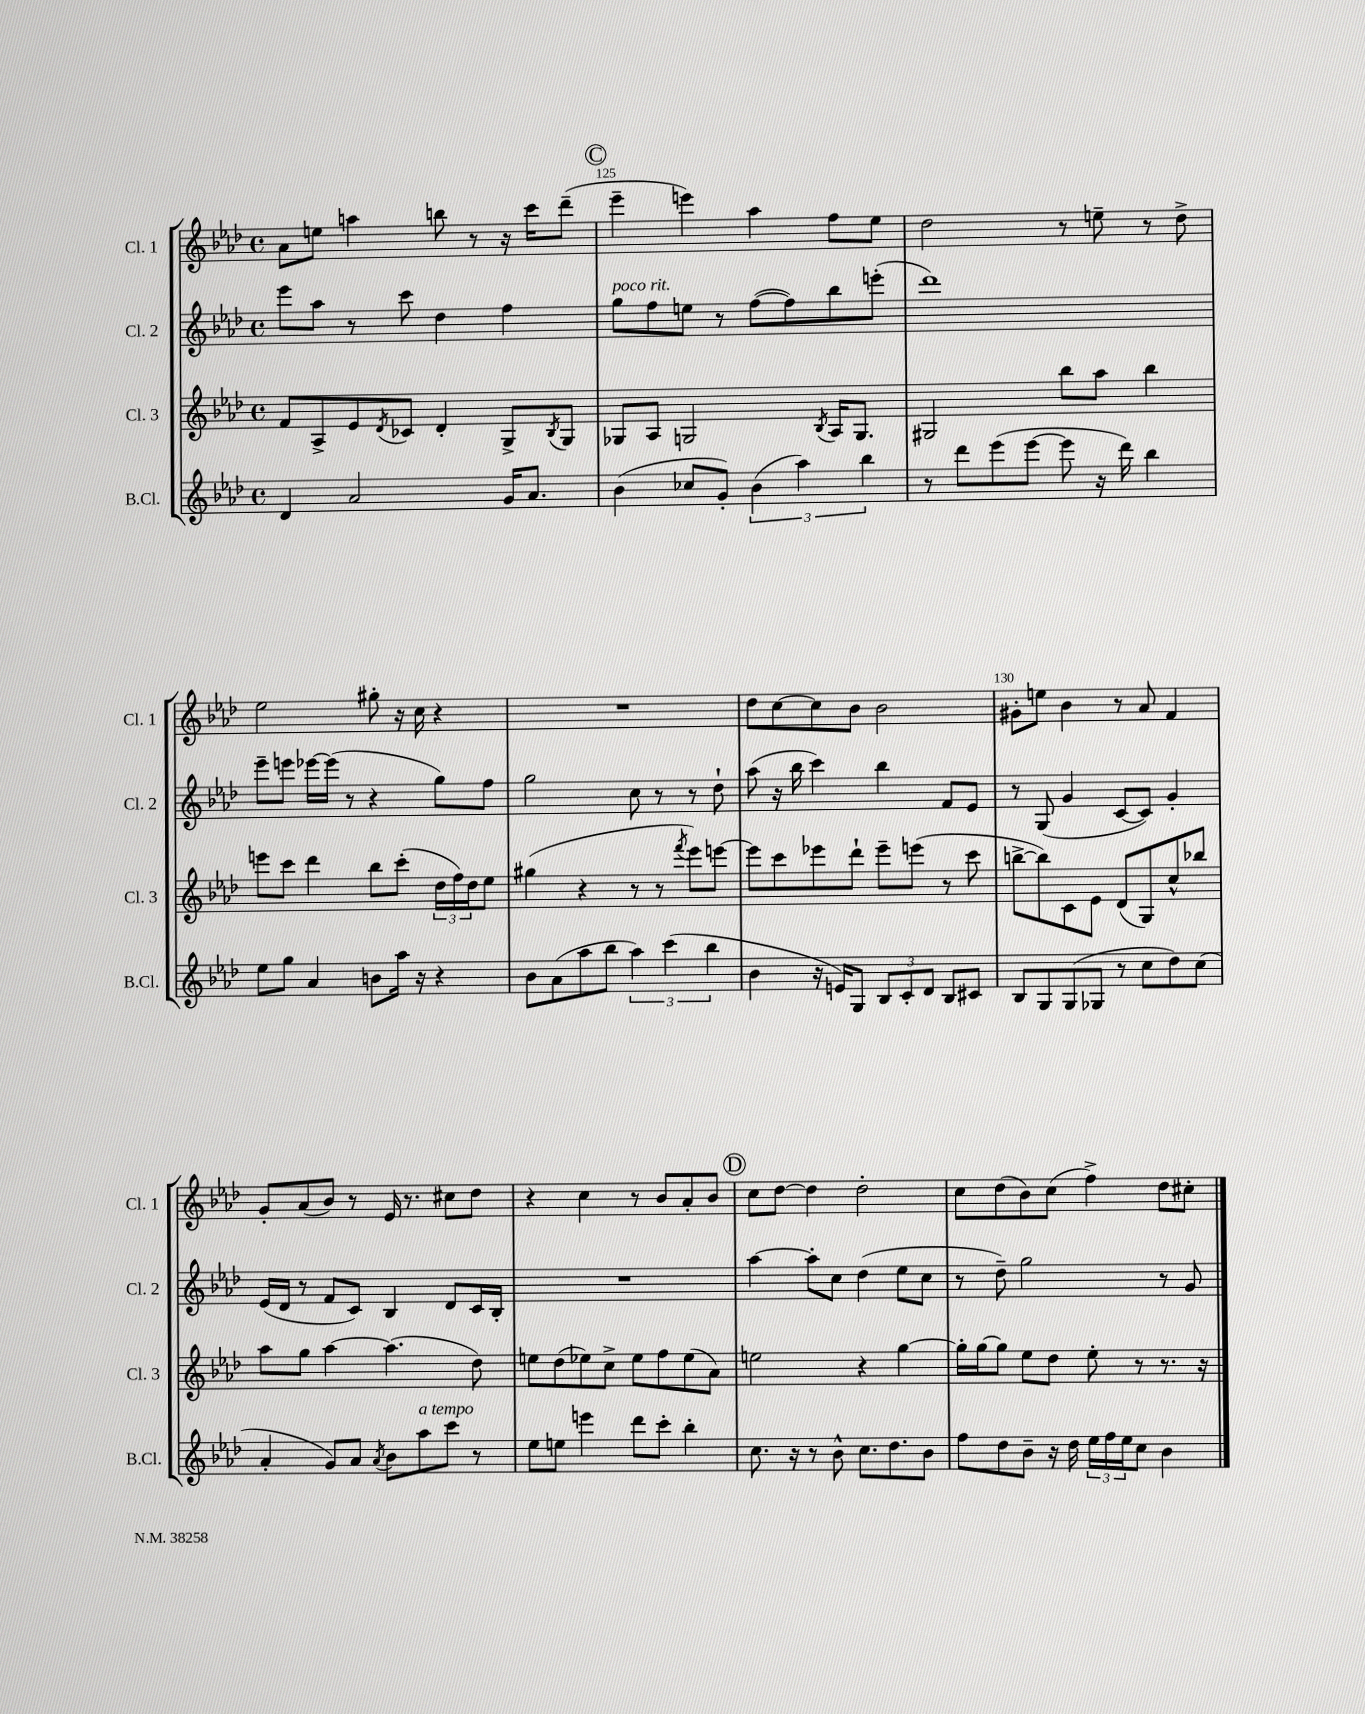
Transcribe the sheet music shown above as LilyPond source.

<<
\new StaffGroup <<
\new Staff = "s0" \with { instrumentName = "Cl. 1" shortInstrumentName = "Cl. 1" } {
    \clef treble \key aes \major \defaultTimeSignature \time 4/4
    aes'8 e''8 a''4 b''8 r8 r16 c'''16 des'''8--( |
    \mark \markup { \circle "C" } ees'''4-- e'''4) aes''4 f''8 ees''8 |
    des''2 r8 e''8-- r8 des''8-> |
    ees''2 gis''8-. r16 c''16 r4 |
    R1 |
    des''8 c''8~ c''8 bes'8 bes'2 |
    gis'8-. e''8 bes'4 r8 aes'8 f'4 |
    g'8-. aes'8( bes'8) r8 ees'16 r8. cis''8 des''8 |
    r4 c''4 r8 bes'8 aes'8-. bes'8 |
    \mark \markup { \circle "D" } c''8 des''8~ des''4 des''2-. |
    c''8 des''8( bes'8) c''8( f''4->) des''8 cis''8-. \bar "|." |
}
\new Staff = "s1" \with { instrumentName = "Cl. 2" shortInstrumentName = "Cl. 2" } {
    \clef treble \key aes \major \defaultTimeSignature \time 4/4
    ees'''8 aes''8 r8 c'''8 des''4 f''4 |
    \mark \markup { \circle "C" } g''8^\markup { \italic "poco rit." } f''8 e''8 r8 f''8~( f''8) bes''8 e'''8-.( |
    des'''1) |
    ees'''8-- e'''8 ees'''16~ ees'''16( r8 r4 g''8) f''8 |
    g''2 c''8 r8 r8 des''8-! |
    aes''8( r16 bes''16 c'''4) bes''4 f'8 ees'8 |
    r8 g8( g'4 c'8~ c'8) g'4-. |
    ees'16( des'16 r8 f'8 c'8) bes4 des'8 c'16 bes16-. |
    R1 |
    \mark \markup { \circle "D" } aes''4~ aes''8-. c''8 des''4( ees''8 c''8 |
    r8 des''8--) g''2 r8 g'8 \bar "|." |
}
\new Staff = "s2" \with { instrumentName = "Cl. 3" shortInstrumentName = "Cl. 3" } {
    \clef treble \key aes \major \defaultTimeSignature \time 4/4
    f'8 aes8-> ees'8 \acciaccatura { des'8 } ces'8 des'4-. g8-> \acciaccatura { bes8 } g8 |
    \mark \markup { \circle "C" } ges8 aes8 g2 \acciaccatura { bes8 } aes16 g8. |
    gis2 bes''8 aes''8 bes''4 |
    e'''8 c'''8 des'''4 bes''8 c'''8-.( \tuplet 3/2 { des''16 f''16) des''16 } ees''8 |
    gis''4( r4 r8 r8 \acciaccatura { f'''8 } ees'''8) e'''8~ |
    e'''8 c'''8 ees'''8 des'''8-! ees'''8-- e'''8( r8 c'''8 |
    b''8~-> b''8) c'8 ees'8 des'8( g8) c''8-^ bes''8 |
    aes''8 g''8 aes''4~ aes''4.( des''8) |
    e''8 des''8( ees''8) c''8-> ees''8 f''8 ees''8( aes'8) |
    \mark \markup { \circle "D" } e''2 r4 g''4~ |
    g''16-. g''16~ g''8 ees''8 des''8 ees''8-. r8 r8. r16 \bar "|." |
}
\new Staff = "s3" \with { instrumentName = "B.Cl." shortInstrumentName = "B.Cl." } {
    \clef treble \key aes \major \defaultTimeSignature \time 4/4
    des'4 aes'2 g'16 aes'8. |
    \mark \markup { \circle "C" } bes'4( ces''8 g'8-.) \tuplet 3/2 { bes'4( aes''4) bes''4 } |
    r8 des'''8 ees'''8( ees'''8~ ees'''8 r16 des'''16) bes''4 |
    ees''8 g''8 aes'4 b'8 aes''16 r16 r4 |
    bes'8 aes'8( aes''8 bes''8 \tuplet 3/2 { aes''4) c'''4( bes''4 } |
    bes'4 r16 e'16) g8 \tuplet 3/2 { bes8 c'8-. des'8 } bes8 cis'8 |
    bes8 g8 g8( ges8 r8 c''8 des''8) c''8( |
    aes'4-. g'8) aes'8 \acciaccatura { aes'8 } bes'8 aes''8^\markup { \italic "a tempo" } c'''8 r8 |
    ees''8 e''8 e'''4 des'''8 c'''8-. bes''4-. |
    \mark \markup { \circle "D" } c''8. r16 r8 bes'8-^ c''8. des''8. bes'8 |
    f''8 des''8 bes'8-- r16 des''16 \tuplet 3/2 { ees''16 f''16 ees''16 } c''8 bes'4 \bar "|." |
}
>>
>>
\layout { \context { \Score currentBarNumber = #124 \override BarNumber.break-visibility = ##(#f #t #t) barNumberVisibility = #(every-nth-bar-number-visible 5) } }
